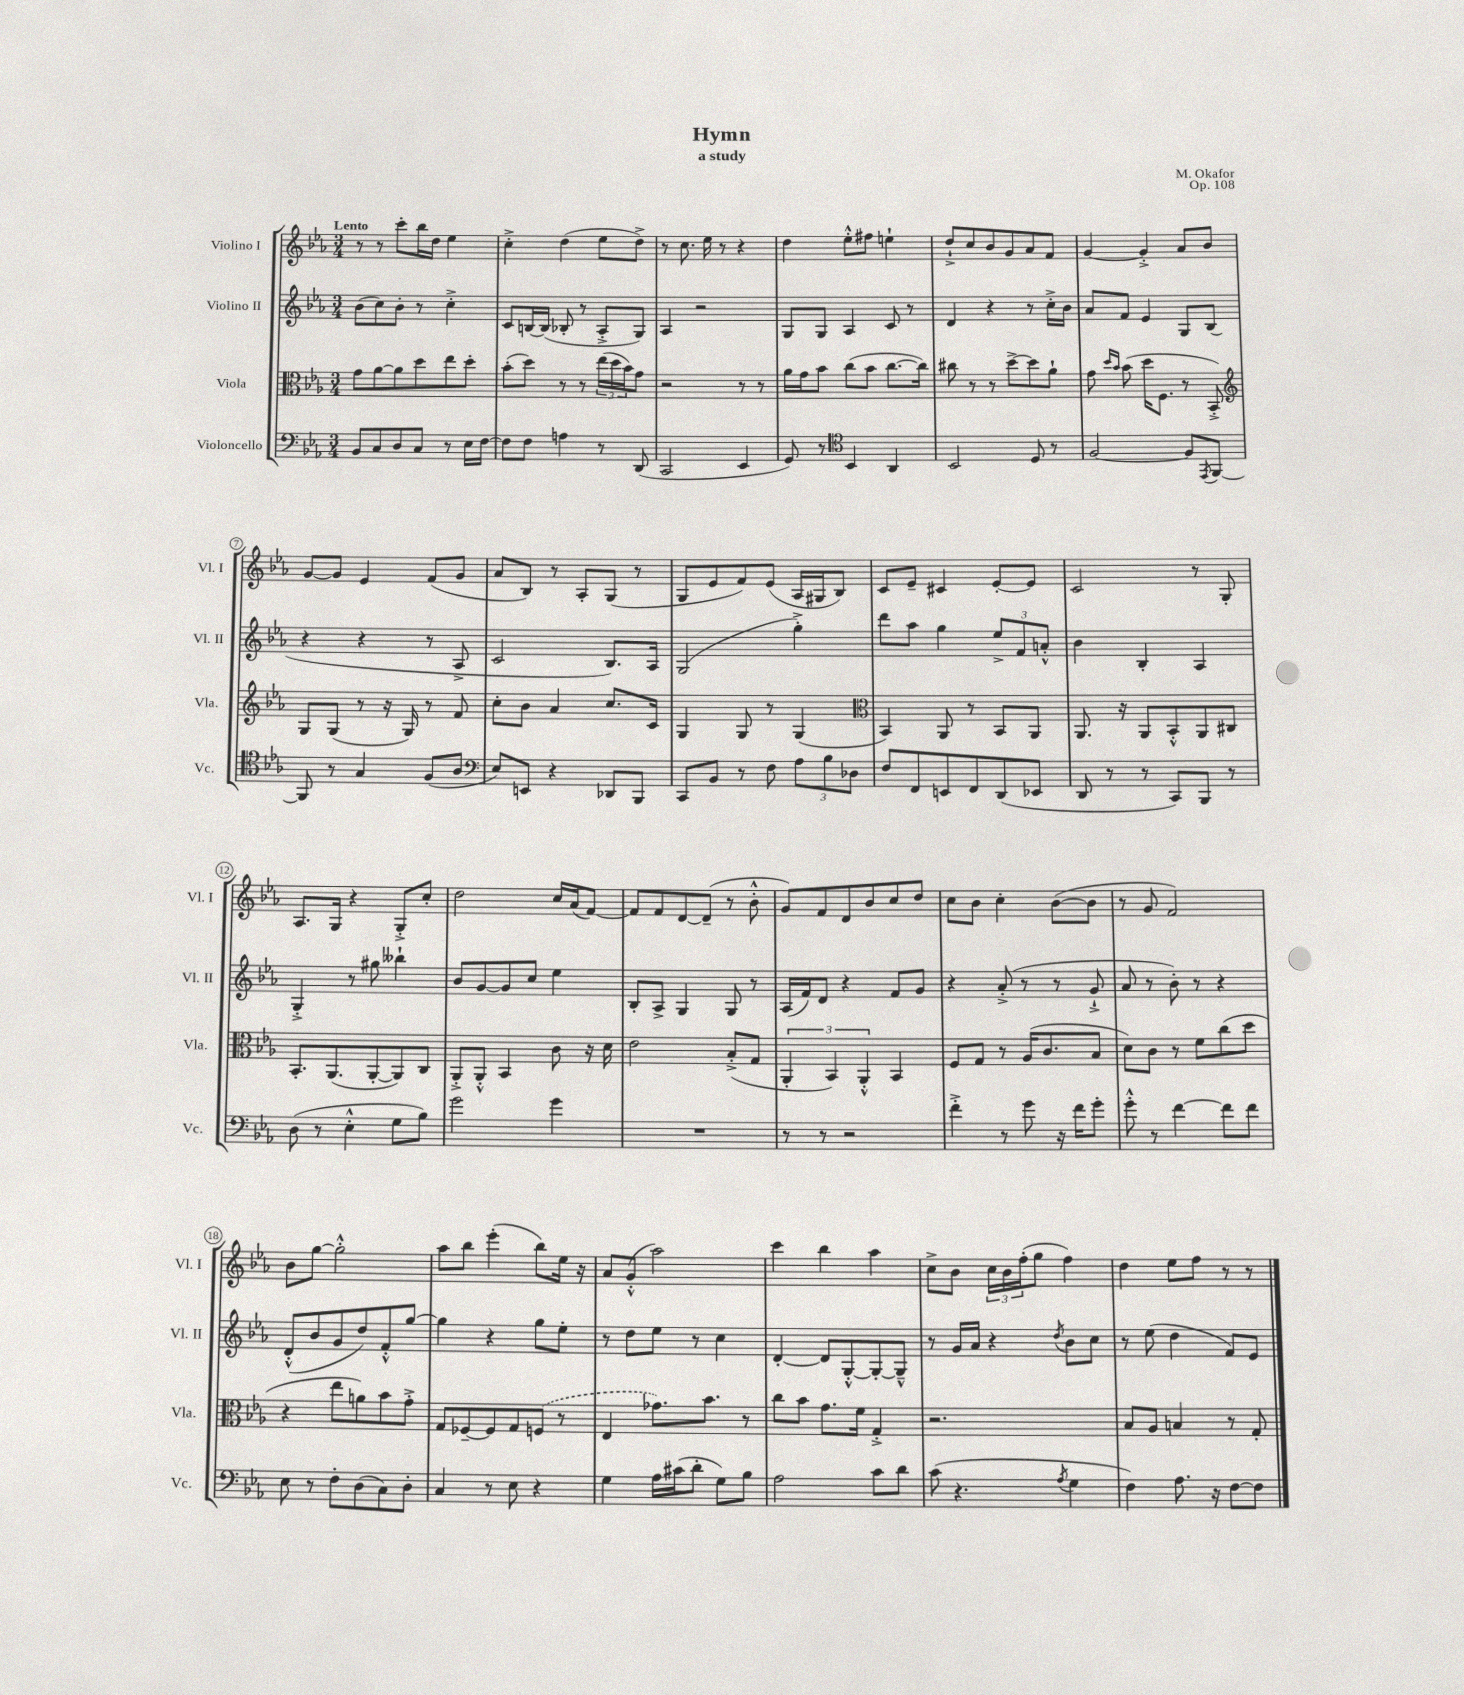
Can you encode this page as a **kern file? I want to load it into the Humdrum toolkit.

**kern	**kern	**kern	**kern
*part4	*part3	*part2	*part1
*staff4	*staff3	*staff2	*staff1
*I"Violoncello	*I"Viola	*I"Violino II	*I"Violino I
*I'Vc.	*I'Vla.	*I'Vl. II	*I'Vl. I
*clefF4	*clefC3	*clefG2	*clefG2
*k[b-e-a-]	*k[b-e-a-]	*k[b-e-a-]	*k[b-e-a-]
*M3/4	*M3/4	*M3/4	*M3/4
=1	=1	=1	=1
!	!	!	!LO:TX:a:B:t=Lento
8BB-/L	8g\L	(8b-\L	8r
8C/	[8a-\	8cc\)	8r
8D/	8a-\]	8b-'\J	8ccc'\L
8C/J	8dd\	8r	16bb-\L
.	.	.	16dd\JJ
8r	8ee-\	4cc'^\	4ee-\
16E-\LL	8dd'\J	.	.
[16F\JJ	.	.	.
=2	=2	=2	=2
8F\L]	(8b-'\L	8c/L	4cc'^\
8F\J	8dd\J)	[16Bn/L	.
.	.	(16B/JJ]	.
4An\	8r	8B-X'/	(4dd\
.	8r	8r	.
8r	(24ee-\LL	8A-'^/L	8ee-\L
.	24dd\	.	.
.	24b-\J)	.	.
(8DD/	8g\J	8G/J)	8dd^\J)
=3	=3	=3	=3
2CC/	2r	4A-/	8r
.	.	.	8.cc\
.	.	2r	.
.	.	.	16ee-\
.	.	.	8r
4EE-/	8r	.	4r
.	8r	.	.
=4	=4	=4	=4
8GG/)	16a-\LL	8G/L	4dd\
.	16g\J	.	.
8r	8b-\J	8G/J	.
*clefC4	*	*	*
4BB-/	(8cc\L	4A-/	8ee-'^^\L
.	8b-\J	.	8ff#X\J
4AA-/	[8.cc\L	8c/	4een`\
.	.	8r	.
.	16cc\Jk])	.	.
=5	=5	=5	=5
2BB-/	8cc#X\	4d/	8dd`^/L
.	8r	.	8cc/
.	8r	4r	8b-/
.	[8dd^\L	.	8g/
8D/	8dd\]	8r	8a-/
8r	8a-`\J	16cc'^\LL	8f/J
.	.	16b-\JJ	.
=6	=6	=6	=6
[2F/	8g\	8a-/L	[4g/
.	16qqdd/LL	.	.
.	16qqb-/JJ	.	.
.	(8b-\	8f/J	.
.	16dd\KL	4e-/	4g'^/]
.	8.F\J	.	.
8F/L]	8r	8G/L	8a-/L
8qEE-/	.	.	.
[8FF/J	8BB-'^/)	(8B-/J	8b-/J
!!LO:LB:g=z
=7	=7	=7	=7
*	*clefG2	*	*
8FF/]	8G/L	4r	[8g/L
8r	(8G/J	.	8g/J]
4G/	8r	4r	4e-/
.	16r	.	.
.	16G/)	.	.
(8F/L	8r	8r	(8f/L
8A-/J	8f/	8A-^/	8g/J
=8	=8	=8	=8
*clefF4	*	*	*
8E-/L)	8cc'\L	2c/	8a-/L
8EEn/J	8b-\J	.	8B-/J)
4r	4a-/	.	8r
.	.	.	8A-'/L
8DD-X/L	8.cc/L	8.B-/L)	(8G/J
8BBB-/J	.	.	8r
.	16c/Jk	16A-/Jk	.
=9	=9	=9	=9
8CC/L	4G/	(2G/	8G/L
8BB-/J	.	.	8e-/
8r	8G/	.	8f/)
8F\	8r	.	(8e-/J
12A-\L	(4G/	4gg'^\)	16A-/LL
.	.	.	16G#X/J
12B-\	.	.	.
.	.	.	8B-/J)
12D-X\J	.	.	.
=10	=10	=10	=10
*	*clefC3	*	*
8F/L	4BB-/)	8ddd\L	8c/L
8FF/	.	8aa-\J	8e-~/J
8EEn/	8AA-/	4gg\	4c#X/
8FF/	8r	.	.
(8DD/	8BB-/L	12ee-^/L	[8e-'/L
.	.	12f/	.
8EE-X/J	8AA-/J	.	8e-/J]
.	.	12an'^^/J	.
=11	=11	=11	=11
8DD/	8.AA-/	4b-\	2c/
8r	.	.	.
.	16r	.	.
8r	8AA-/L	4B-'/	.
8CC/L)	8BB-'^^/	.	.
8BBB-/J	8AA-/	4A-/	8r
8r	8C#X/J	.	8G'/
!!LO:LB:g=z
=12	=12	=12	=12
(8D\	8.BB-'/L	4G'^/	8.A-/L
8r	.	.	.
.	(8.AA-/	.	16G/Jk
4E-'^^\	.	8r	4r
.	[8AA-'/	8gg#X\	.
8G\L	8AA-/])	4bb--X`\	8G'^/L
8B-\J)	8C/J	.	8cc'/J
=13	=13	=13	=13
2g\	8AA-'^/L	8b-/L	2dd\
.	8AA-'^^/J	[8g/	.
.	4BB-/	8g/]	.
.	.	8cc/J	.
4g\	8c\	4ee-\	16cc/LL
.	.	.	(16a-/J
.	16r	.	[8f/J)
.	16d\	.	.
=14	=14	=14	=14
2.r	2e-\	8B-'/L	8f/L]
.	.	8A-^/J	8f/
.	.	4G/	[8d/
.	.	.	(8d~/J]
.	(8B-'^/L	8G/	8r
.	8G/J	8r	8b-'^^\
=15	=15	=15	=15
8r	6AA-'/	(16A-/LL	8g/L)
.	.	16f/J)	.
8r	.	8d/J	8f/
.	6BB-/)	.	.
2r	.	4r	8d/
.	6AA-'^^/	.	.
.	.	.	8b-/
.	4BB-/	8f/L	8cc/
.	.	8g/J	8dd/J
=16	=16	=16	=16
4f'^\	8F/L	4r	8cc\L
.	8G/J	.	8b-\J
8r	8r	(8a-'^/	4cc'\
8g\	(16A-/KL	8r	.
.	8.c/	.	.
16r	.	8r	([8b-\L
16f\KL	.	.	.
8g'\J	8B-/J	8g`^/	8b-\J]
=17	=17	=17	=17
8g'^^\	8d\L)	8a-/	8r
8r	8c\J	8r	8g/
[4f\	8r	8b-'\)	2f/)
.	8f\L	8r	.
8f\L]	(8cc\	4r	.
8f\J	8dd\J	.	.
!!LO:LB:g=z
=18	=18	=18	=18
8E-\	4r	(8d'^^/L	8b-\L
8r	.	8b-/	[8gg\J
8F'\L	8ee-\L	8g/	2gg'^^\]
(8D\	8an\)	8dd/)	.
8C\)	8b-\	8f'^^/	.
8D'\J	8g'^\J	[8gg/J	.
=19	=19	=19	=19
4C/	8G/L	4gg\]	8aa-\L
.	[8F-X~/	.	8bb-\J
8r	8F-/]	4r	(4eee-'\
8E-\	8G/	.	.
4r	(8Fn/J	8gg\L	8bb-\L)
.	8r	8ee-'\J	16ee-\Jk
.	.	.	16r
=20	=20	=20	=20
4G\	4E-/	8r	8a-/L
.	.	8dd\L	(8g'^^/J
16A-\LL	8.g-X\L)	8ee-\J	2aa-\)
(16c#X\J	.	.	.
8d'\J	.	8r	.
.	8.b-\J	.	.
8G\L)	.	4cc\	.
8B-\J	8r	.	.
=21	=21	=21	=21
2A-\	8cc\L	[4d'/	4ccc\
.	8b-\J	.	.
.	8.g\L	8d/L]	4bb-\
.	.	[8G'^^/	.
.	16f\Jk	.	.
8c\L	4G'^/	8G'/_	4aa-\
8d\J	.	8G~^^/J]	.
=22	=22	=22	=22
(8c\	2.r	8r	8cc^\L
4.r	.	16g/LL	8b-\J
.	.	16a-/JJ	.
.	.	4r	24cc\LL
.	.	.	24b-\
.	.	.	(24ff'\J
.	.	.	8gg\J
8qA-/	.	8qdd/	.
4G\	.	8b-\L	4ff\)
.	.	8cc\J	.
=23	=23	=23	=23
4F\)	8B-/L	8r	4dd\
.	8A-/J	(8ee-\	.
8.A-\	4Bn/	4dd\	8ee-\L
.	.	.	8ff\J
16r	.	.	.
[8F\L	8r	8f/L)	8r
8F\J]	8G'/	8e-/J	8r
==	==	==	==
*-	*-	*-	*-
